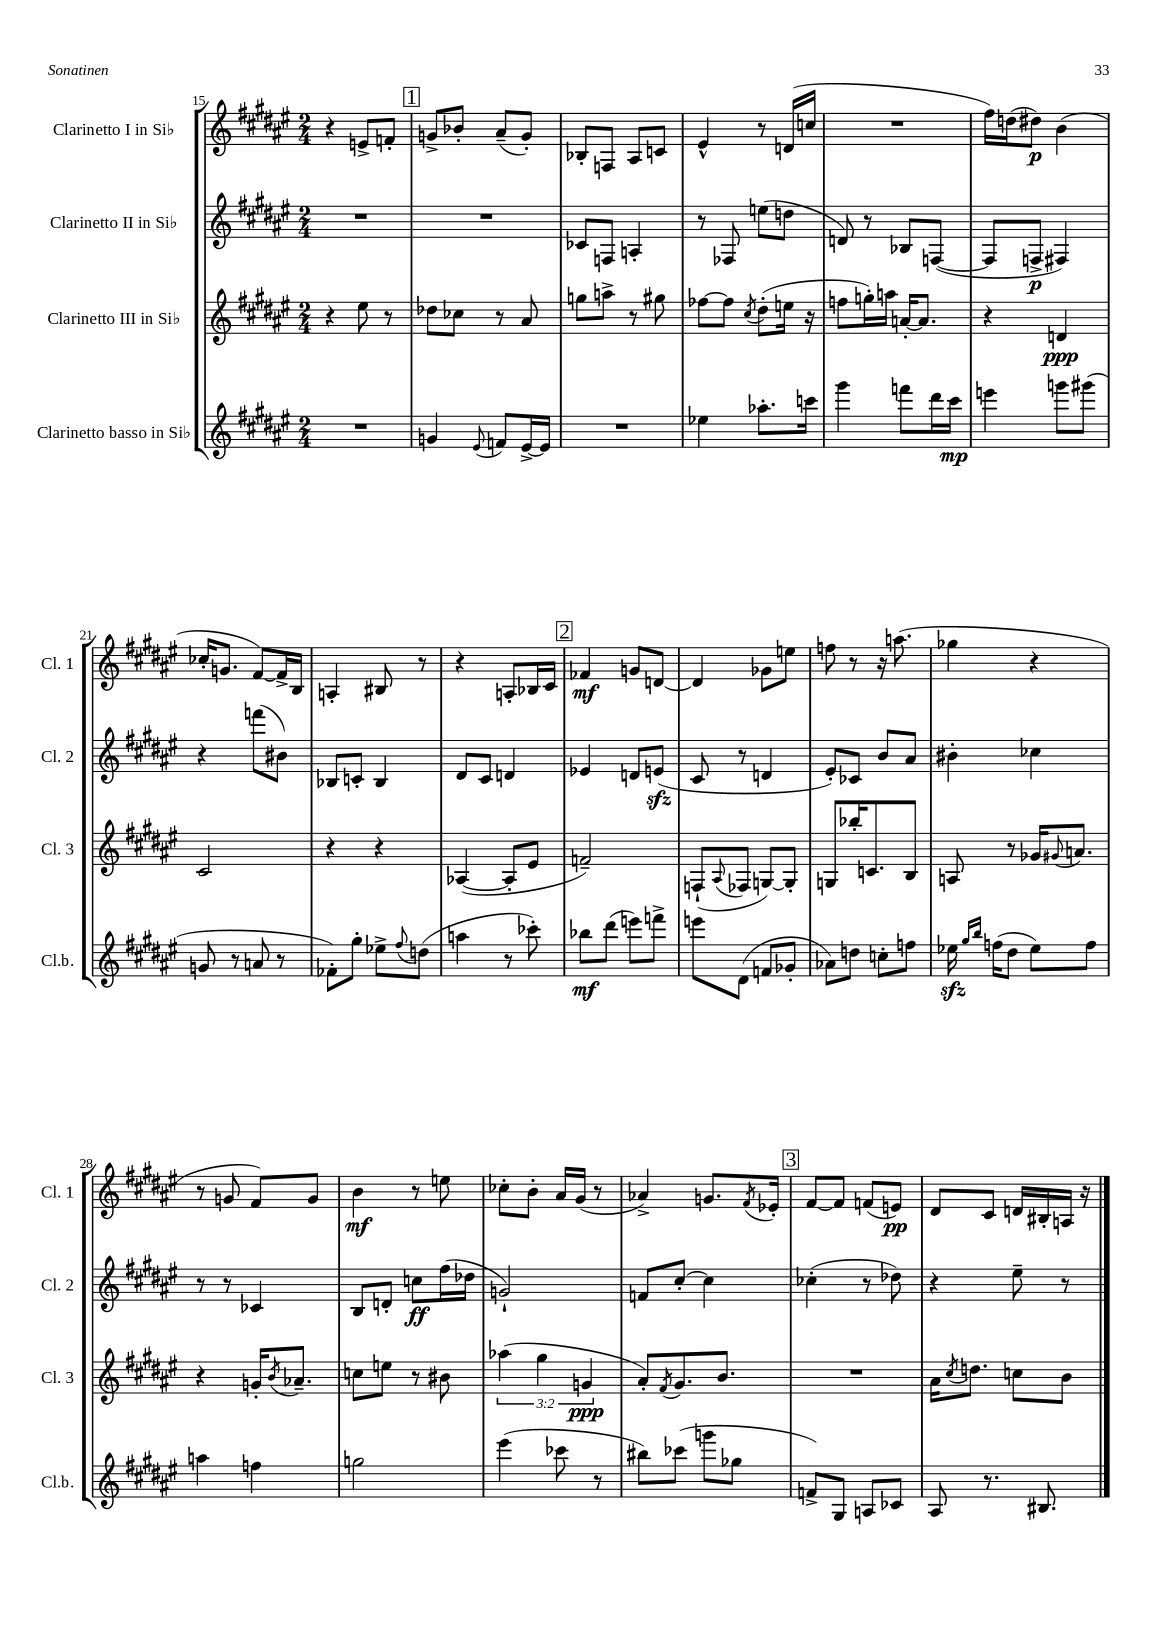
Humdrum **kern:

**kern	**kern	**kern	**kern
*staff4	*staff3	*staff2	*staff1
*clefG2	*clefG2	*clefG2	*clefG2
*k[f#c#g#d#a#e#]	*k[f#c#g#d#a#e#]	*k[f#c#g#d#a#e#]	*k[f#c#g#d#a#e#]
*M2/4	*M2/4	*M2/4	*M2/4
2r	4r	2r	4r
.	8ee#\	.	8e^/L
.	8r	.	8f'/J
=	=	=	=
4g/	8dd-\L	2r	8g^/L
.	8cc-\J	.	8b-'/J
8qqe#/	.	.	.
8f/L	8r	.	(8a#~/L
[16e#^/L	8a#/	.	8g'/J)
16e#/]JJ	.	.	.
=	=	=	=
2r	8gg\L	8c-/L	8B-'/L
.	8aa^\J	8F/J	8F/J
.	8r	4A'/	8A#/L
.	8gg#\	.	8c/J
=	=	=	=
4ee-\	[8ff-\L	8r	4e#^^/
.	8ff-\]J	8F-/	.
.	8qcc#/	.	.
8.aa-'\L	(8dd#'\L	(8ee\L	8r
.	16ee\Jk	8dd\J	(16d/LL
16ccc\Jk	16r	.	16cc/JJ
=	=	=	=
4ggg#\	8ff\L	8d/)	2r
.	16gg'\L)	8r	.
.	16aa\JJ	.	.
8fff\L	[16a'/LK	8B-/L	.
.	8.a/]J	.	.
16ddd#\L	.	([8F/J	.
16ccc#\JJ	.	.	.
=	=	=	=
4eee\	4r	8F/]L	16ff#\LL)
.	.	.	(16dd\J
.	.	8F^/J	8dd#\J)
8ggg\L	4d/	4F#/)	(4b\
(8ggg#\J	.	.	.
=	=	=	=
8g/	2c#/	4r	16cc-'/LK
.	.	.	8.g/J
8r	.	.	.
8a/	.	(8fff\L	[8f#/L)
8r	.	8b#\J)	16f#^/]L
.	.	.	16B/JJ
=	=	=	=
8f-'\L)	4r	8B-/L	4A'/
8gg#'\J	.	8c'/J	.
8ee-^\L	4r	4B-/	8B#/
8qqff#/	.	.	.
(8dd\J	.	.	8r
=	=	=	=
4aa\	([4A-/	8d#/L	4r
.	.	8c#/J	.
8r	8A-'/]L	4d/	8A'/L
8ccc-'\)	8e#/J	.	16B-/L
.	.	.	16c#/JJ
=	=	=	=
8bb-\L	2f~/)	4e-/	4f-/
(8ddd#\J	.	.	.
8eee\L)	.	8d/L	8g/L
8fff^\J	.	(8e/J	[8d/J
=	=	=	=
8eee\L	(8F`/L	8c#/	4d/]
.	8qqA#/	.	.
(8d#\J	8F-/J	8r	.
8f/L	[8G/L)	4d/	8g-\L
8g-'/J	8G'/]J	.	8ee\J
=	=	=	=
8a-\L)	8G/L	8e#'/L)	8ff\
8dd\J	16bb-'/K	8c-/J	8r
.	8.c/	.	.
8cc'\L	.	8b/L	16r
.	.	.	(8.aa\
8ff\J	8B/J	8a#/J	.
=	=	=	=
16ee-\	8A/	4b#'\	4gg-\
16qqgg#/LL	.	.	.
16qqbb/JJ	.	.	.
(16ff\LK	.	.	.
8dd#\J	8r	.	.
8ee-\L)	16g-/LK	4cc-\	4r
.	8qqg#/	.	.
.	8.a/J	.	.
8ff\J	.	.	.
=	=	=	=
4aa\	4r	8r	8r
.	.	8r	8g/
4ff\	16g'/LK	4c-/	8f#/L)
.	8qb/	.	.
.	8.a-~/J	.	.
.	.	.	8g/J
=	=	=	=
2gg\	8cc\L	8B/L	4b\
.	8ee\J	8d'/J	.
.	8r	8cc\L	8r
.	8b#\	(16ff#\L	8ee\
.	.	16dd-\JJ	.
=	=	=	=
(4eee#\	(6aa-\	2g`/)	8cc-'\L
.	.	.	8b'\J
.	6gg#\	.	.
8ccc-\	.	.	16a#/LL
.	.	.	(16g#/JJ
.	6g/	.	.
8r	.	.	8r
=	=	=	=
8bb#\L)	8a#'/L)	8f/L	4a-^/)
.	8qf#/	.	.
(8ccc-\J	8.g#/	[8cc#'/J	.
8ggg\L	.	4cc#\]	8.g/L
.	8.b/J	.	.
8gg-\J	.	.	.
.	.	.	8qf#/
.	.	.	16e-'/Jk
=	=	=	=
8f^/L)	2r	(4cc-'\	[8f#/L
8G#/J	.	.	8f#/]J
8A/L	.	8r	(8f/L
8c-/J	.	8dd-\)	8e/J)
=	=	=	=
8A#/	16a#\LK	4r	8d#/L
.	8qcc#/	.	.
.	8.dd\J	.	.
8.r	.	.	8c#/J
.	8cc\L	8ee#~\	16d/LL
8.B#/	.	.	16B#'/
.	8b\J	8r	16A/JJ
.	.	.	16r
==	==	==	==
*-	*-	*-	*-
